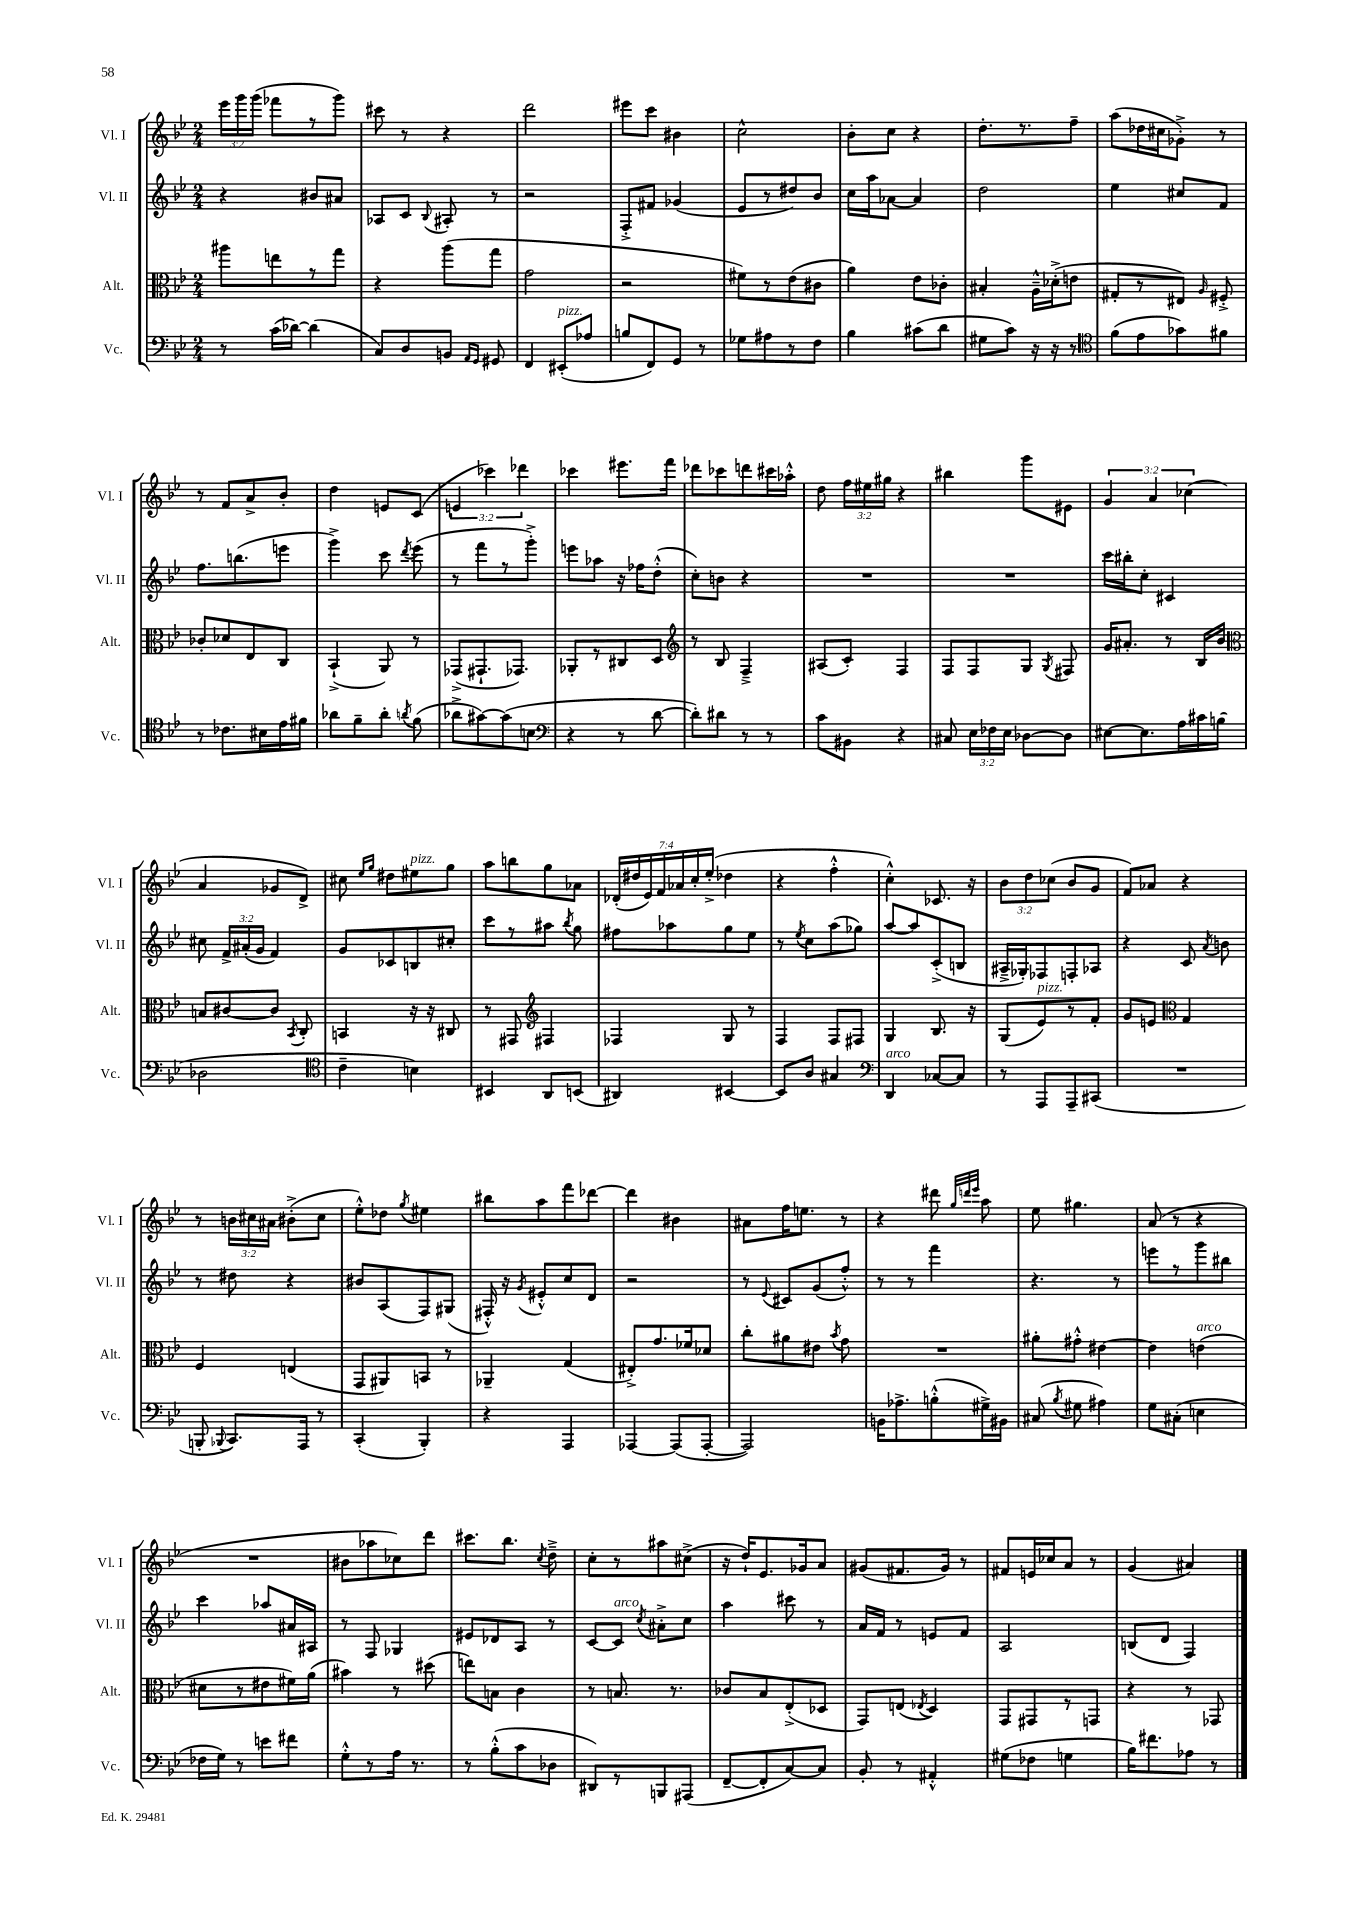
<<
\new StaffGroup <<
\new Staff = "s0" \with { instrumentName = "Vl. I" shortInstrumentName = "Vl. I" } {
    \clef treble \key bes \major \numericTimeSignature \time 2/4 \override Staff.TupletNumber.text = #tuplet-number::calc-fraction-text
    \autoBeamOff \tuplet 3/2 { ees'''16[ g'''16 g'''16]( } fes'''8[ r8 g'''8]) |
    cis'''8 r8 r4 |
    d'''2 |
    eis'''8[ c'''8] bis'4 |
    c''2-^ |
    bes'8[-. c''8] r4 |
    d''8.[-. r8. f''8]-- |
    a''8[( des''16 cis''16 ges'8]-.->) r8 |
    r8 f'8[ a'8-> bes'8]-. |
    d''4 e'8[ c'8]( |
    \tuplet 3/2 { e'4 ces'''4) des'''4 } |
    ces'''4 eis'''8.[ f'''16] |
    des'''8[ ces'''8 d'''8 cis'''16 aes''16]-.-^ |
    d''8 \tuplet 3/2 { f''16[ eis''16 gis''16] } r4 |
    bis''4 g'''8[ eis'8] |
    \tuplet 3/2 { g'4 a'4 ces''4( } |
    a'4 ges'8[ d'8]->) |
    cis''8 \grace { ees''16[ g''16] } dis''8[ eis''8^\markup { \italic "pizz." } g''8] |
    a''8[ b''8 g''8 aes'8] |
    \tuplet 7/4 { des'16[-.( dis''16 ees'16) f'16 aes'16 c''16-. ees''16]-.->( } des''4 |
    r4 f''4-.-^ |
    c''4-.-^) ces'8. r16 |
    \tuplet 3/2 { bes'8[ d''8 ces''8]( } bes'8[ g'8] |
    f'8[) aes'8] r4 |
    r8 \tuplet 3/2 { b'16[ cis''16 ais'16] } bis'8[-.->( cis''8] |
    ees''8[-.-^) des''8] \acciaccatura { g''8 } eis''4 |
    bis''8[ a''8 f'''8 des'''8]~ |
    des'''4 bis'4 |
    ais'8[ f''16 e''8.] r8 |
    r4 dis'''8 \grace { g''32[ d'''32 ees'''32] } a''8 |
    ees''8 gis''4. |
    a'8( r8 r4 |
    R2 |
    bis'8[ aes''8 ces''8) d'''8] |
    cis'''8.[ bes''8.] \acciaccatura { c''8 } d''8---> |
    c''8[-. r8 ais''8 cis''8]->( |
    r16 d''16[-!) ees'8. ges'16 a'8] |
    gis'8[( fis'8. gis'16]) r8 |
    fis'8[ e'16 ces''16 a'8] r8 |
    g'4( ais'4) \bar "|." |
}
\new Staff = "s1" \with { instrumentName = "Vl. II" shortInstrumentName = "Vl. II" } {
    \clef treble \key bes \major \numericTimeSignature \time 2/4 \override Staff.TupletNumber.text = #tuplet-number::calc-fraction-text
    \autoBeamOff r4 bis'8[ ais'8] |
    aes8[ c'8] \appoggiatura { bes8 } ais8-. r8 |
    r2 |
    f8[-.-> fis'8] ges'4( |
    ees'8[ r8 dis''8) bes'8] |
    c''16[ a''16 aes'8]~ aes'4 |
    d''2 |
    ees''4 cis''8[ f'8] |
    f''8.[ b''8.( e'''8] |
    g'''4->) c'''8 \acciaccatura { d'''8 } ees'''8( |
    r8 f'''8[ r8 g'''8]-.->) |
    e'''8[ aes''8] r16 fes''16[ d''8]-.-^( |
    c''8[-.) b'8] r4 |
    R2 |
    R2 |
    c'''16[ bis''16-. c''8]-. cis'4 |
    cis''8 \tuplet 3/2 { f'16[-> ais'16-.( g'16] } f'4) |
    g'8[ ces'8 b8 cis''8]-. |
    c'''8[ r8 ais''8] \acciaccatura { bes''8 } g''8 |
    fis''8[ aes''8 g''8 ees''8] |
    r8 \acciaccatura { ees''8 } c''8[ a''8( ges''8]) |
    a''8[~ a''8 c'8-.->( b8] |
    ais16[---> ges16-.) fes8 f8-. aes8] |
    r4 c'8 \acciaccatura { a'8 } b'8 |
    r8 dis''8 r4 |
    bis'8[ a8( f8) gis8]( |
    fis16-.-^) r16 \acciaccatura { g'8 } eis'8[-.-^ c''8 d'8] |
    r2 |
    r8 \appoggiatura { ees'8 } cis'8[ g'8( f''8]-.-^) |
    r8 r8 f'''4 |
    r4. r8 |
    e'''8[ r8 g'''8 bis''8] |
    c'''4 aes''8[ ais'16 ais16] |
    r8 f8 ges4 |
    eis'8[ des'8 a8] r8 |
    c'8[~ c'8]^\markup { \italic "arco" } \acciaccatura { c''8 } ais'8[-.-> c''8] |
    a''4 cis'''8 r8 |
    a'16[ f'16] r8 e'8[ f'8] |
    a2 |
    b8[( d'8] f4) \bar "|." |
}
\new Staff = "s2" \with { instrumentName = "Alt." shortInstrumentName = "Alt." } {
    \clef alto \key bes \major \numericTimeSignature \time 2/4
    \autoBeamOff ais''8[ e''8 r8 g''8] |
    r4 a''8[( g''8] |
    g'2 |
    r2 |
    fis'8[) r8 ees'8( cis'8] |
    a'4) ees'8[ ces'8]-. |
    bis4-. a16[---^ des'16-.->( e'8] |
    gis8[-. r8 eis8]) \grace { a16 } fis8-.-> |
    ces'8[-. des'8 ees8 c8] |
    bes,4-!->( a,8) r8 |
    ges,8[->( gis,8.-! ges,8.]) |
    aes,8[-. r8 cis8 d8] |
    \clef treble r8 bes8 f4---> |
    ais8[( c'8]-.) f4 |
    f8[ f8 g8] \acciaccatura { g8 } fis8 |
    g'16[ ais'8.]-. r8 bes16[ bes'16] |
    \clef alto b8[ cis'8~ cis'8] \acciaccatura { bes,8 } c8-. |
    b,4 r16 r16 cis8 |
    r8 gis,8 \clef treble fis4 |
    fes4 g8 r8 |
    f4 f8[ fis8] |
    g4 bes8. r16 |
    g8[( ees'8^\markup { \italic "pizz." }) r8 f'8]-. |
    g'8[ e'8] \clef alto g4 |
    f4 e4( |
    g,8[ ais,8) b,8] r8 |
    aes,4-- g4( |
    eis8[-.->) g'8. fes'16 des'8] |
    c''8[-. ais'8 eis'8] \acciaccatura { bes'8 } g'8 |
    R2 |
    ais'8[-. gis'8]-.-^ eis'4~ |
    eis'4 e'4^\markup { \italic "arco" }( |
    dis'8[ r8 eis'8 fis'16) a'16]( |
    bis'4) r8 dis''8( |
    e''8[) b8] c'4 |
    r8 b8. r8. |
    ces'8[ bes8 ees8-.->( des8] |
    g,8[) e8]( \acciaccatura { ees8 } d4) |
    g,8[ gis,8 r8 g,8] |
    r4 r8 ges,8 \bar "|." |
}
\new Staff = "s3" \with { instrumentName = "Vc." shortInstrumentName = "Vc." } {
    \clef bass \key bes \major \numericTimeSignature \time 2/4 \override Staff.TupletNumber.text = #tuplet-number::calc-fraction-text
    \autoBeamOff r8 c'16[( des'16]~) des'4( |
    c8[) d8 b,8] \grace { a,16[ g,16] } gis,8 |
    f,4 eis,8[-.^\markup { \italic "pizz." }( aes8] |
    b8[ f,8) g,8] r8 |
    ges8[ ais8 r8 f8] |
    bes4 cis'8[( d'8] |
    gis8[ c'8]) r16 r16 r8 |
    \clef tenor f'8[( ees'8 ges'8) fis'8] |
    r8 ces'8.[ bis16 ees'16 fis'16] |
    aes'8[ f'8-- aes'8]-. \acciaccatura { a'8 } f'8( |
    aes'8[-> gis'8~) gis'8( b8] |
    \clef bass r4 r8 d'8~ |
    d'8[-.) dis'8] r8 r8 |
    c'8[ bis,8] r4 |
    cis8 \tuplet 3/2 { ees16[ fes16 ees16] } des8[~ des8] |
    eis8[~ eis8. a16 cis'16 b16]( |
    des2 |
    \clef tenor c'4-- b4) |
    bis,4 a,8[ b,8]( |
    ais,4) bis,4~ |
    bis,8[ a8] gis4 |
    \clef bass d,4^\markup { \italic "arco" } ces8[~ ces8] |
    r8 a,,8[ a,,8-- cis,8]( |
    R2 |
    b,,8-. \appoggiatura { bes,,8 } c,8.[) a,,16] r8 |
    c,4-.( bes,,4-.) |
    r4 a,,4 |
    aes,,4~ aes,,8[( aes,,8]~-. |
    aes,,2) |
    b,16[ aes8.-> b8-.-^( gis16->) bis,16] |
    cis8( \acciaccatura { bes8 } gis8 ais4) |
    g8[ cis8]-.( e4 |
    fes16[ g16]) r8 e'8[ fis'8] |
    g8[-.-^ r8 a16] r8. |
    r8 bes8[-.-^( c'8 des8] |
    dis,8[) r8 b,,8 ais,,8]( |
    f,8[~-- f,8-. c8~) c8] |
    bes,8-. r8 ais,4-.-^ |
    gis8[( fes8] g4 |
    bes16[) fis'8. aes8] r8 \bar "|." |
}
>>
>>
\layout { \context { \Score \remove "Bar_number_engraver" } }
